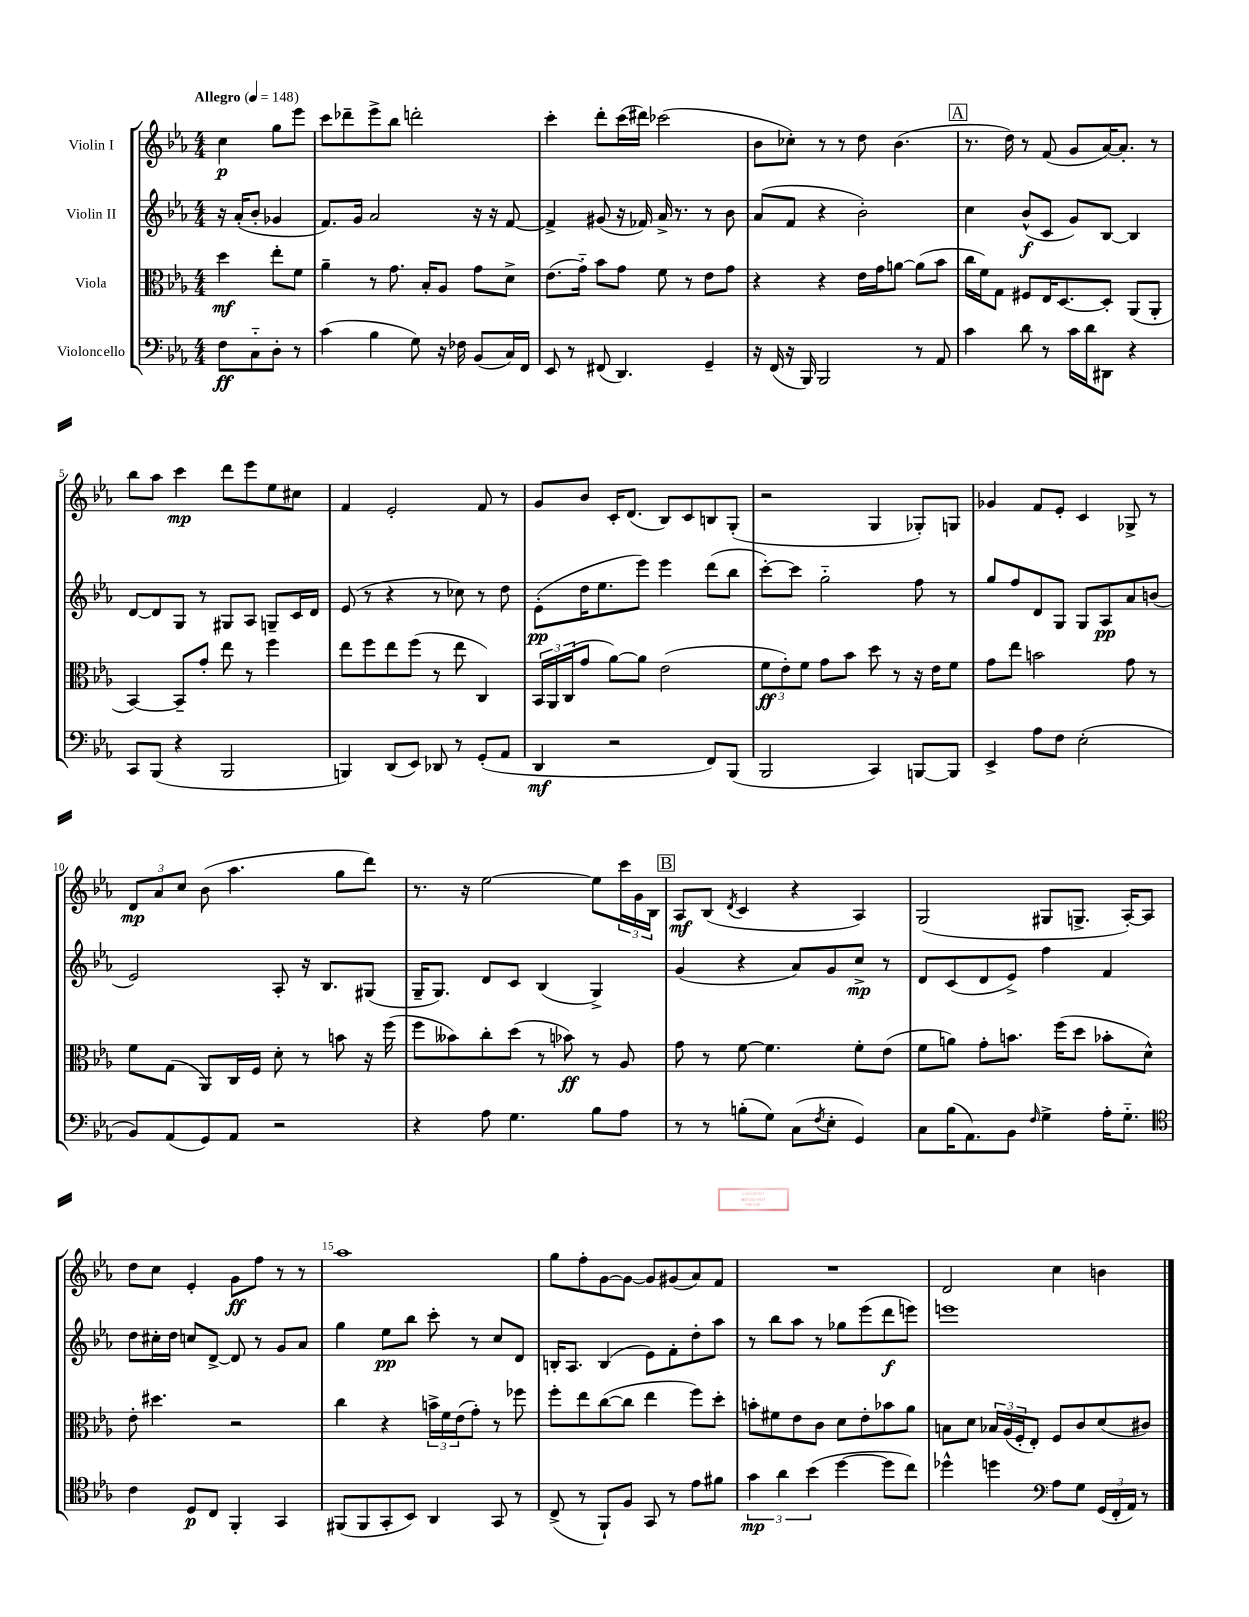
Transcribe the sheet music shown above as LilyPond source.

<<
\new StaffGroup <<
\new Staff = "s0" \with { instrumentName = "Violin I" } {
    \clef treble \key ees \major \numericTimeSignature \time 4/4 \partial 2 \tempo "Allegro" 4 = 148
    c''4\p g''8 ees'''8 |
    c'''8 des'''8-- ees'''8-> bes''8 d'''2-. |
    c'''4-. d'''8-. c'''16( dis'''16) ces'''2( |
    bes'8 ces''8-.) r8 r8 d''8 bes'4.( |
    \mark \markup { \box "A" } r8. d''16) r8 f'8( g'8 aes'16~) aes'8.-. r8 |
    bes''8 aes''8 c'''4\mp d'''8 ees'''8 ees''8 cis''8 |
    f'4 ees'2-. f'8 r8 |
    g'8 bes'8 c'16-. d'8.( bes8) c'8 b8 g8-.( |
    r2 g4 ges8-.) g8 |
    ges'4 f'8 ees'8-. c'4 ges8-> r8 |
    \tuplet 3/2 { d'8\mp aes'8 c''8 } bes'8( aes''4. g''8 d'''8) |
    r8. r16 ees''2~ ees''8 \tuplet 3/2 { c'''16 g'16 bes16 } |
    \mark \markup { \box "B" } aes8\mf bes8( \acciaccatura { d'8 } c'4 r4 aes4) |
    g2( gis8 g8.-> aes16~-.) aes8 |
    d''8 c''8 ees'4-. g'8\ff f''8 r8 r8 |
    aes''1 |
    g''8 f''8-. g'8~ g'8~ g'8 gis'8( aes'8) f'8 |
    R1 |
    d'2 c''4 b'4 \bar "|." |
}
\new Staff = "s1" \with { instrumentName = "Violin II" } {
    \clef treble \key ees \major \numericTimeSignature \time 4/4 \partial 2
    r16 aes'16-.( bes'8-. ges'4 |
    f'8.) g'16 aes'2 r16 r16 f'8~ |
    f'4-> gis'8( r16 fes'16) aes'16-> r8. r8 bes'8 |
    aes'8( f'8 r4 bes'2-.) |
    \mark \markup { \box "A" } c''4 bes'8-^\f( c'8 g'8) bes8~ bes4 |
    d'8~ d'8 g8 r8 gis8 aes8 g8-- c'16 d'16 |
    ees'8( r8 r4 r8 ces''8) r8 d''8 |
    ees'8-.\pp( d''16 ees''8. ees'''8) ees'''4 d'''8( bes''8 |
    c'''8~-.) c'''8 g''2-_ f''8 r8 |
    g''8 f''8 d'8 g8 g8 aes8\pp aes'8 b'8( |
    ees'2) aes8-. r16 bes8. gis8( |
    g16-- g8.) d'8 c'8 bes4( g4->) |
    \mark \markup { \box "B" } g'4( r4 aes'8) g'8 c''8->\mp r8 |
    d'8 c'8( d'8 ees'8->) f''4 f'4 |
    d''8 cis''16-. d''16 c''8 d'8~-> d'8 r8 g'8 aes'8 |
    g''4 ees''8\pp bes''8 c'''8-. r8 c''8 d'8 |
    b16-. aes8. b4( ees'8) f'8-. d''8-. aes''8 |
    r8 bes''8 aes''8 r8 ges''8 ees'''8( d'''8\f e'''8) |
    e'''1 \bar "|." |
}
\new Staff = "s2" \with { instrumentName = "Viola" } {
    \clef alto \key ees \major \numericTimeSignature \time 4/4 \partial 2
    d''4\mf ees''8-. f'8 |
    aes'4-- r8 g'8. bes16-. aes8 g'8 d'8-> |
    ees'8.( g'16-_) bes'8 g'8 f'8 r8 ees'8 g'8 |
    r4 r4 ees'16 g'16 a'8~ a'8( bes'8 |
    \mark \markup { \box "A" } c''16 f'16) g8 fis8 ees16 d8.~ d8-. aes,8( aes,8-. |
    bes,4~) bes,8-- g'8-. ees''8 r8 f''4 |
    ees''8 f''8 ees''8 f''8( r8 ees''8 c4) |
    \tuplet 3/2 { bes,16 aes,16 c16( } g'8 aes'8~) aes'8 ees'2( |
    \tuplet 3/2 { f'8\ff ees'8-.) f'8 } g'8 bes'8 d''8 r8 r16 ees'16 f'8 |
    g'8 ees''8 b'2 g'8 r8 |
    f'8 g8( aes,8) c16 f16 d'8-. r8 b'8 r16 f''16( |
    f''8 beses'8) c''8-. d''8( r8 bes'8\ff) r8 aes8 |
    \mark \markup { \box "B" } g'8 r8 f'8~ f'4. f'8-. ees'8( |
    f'8 a'8) g'8-. b'8. f''16( d''8 bes'8-. d'8-^) |
    ees'8-. dis''4. r2 |
    c''4 r4 \tuplet 3/2 { b'16-> f'16 ees'16( } g'8-.) r8 fes''8 |
    f''8-. ees''8 c''8~( c''8 ees''4 f''8) d''8-. |
    b'8-. fis'8 ees'8 c'8 d'8 ees'8-. bes'8 aes'8 |
    b8 d'8 \tuplet 3/2 { bes16 aes16( f16-. } ees8-.) f8 c'8 d'8( cis'8) \bar "|." |
}
\new Staff = "s3" \with { instrumentName = "Violoncello" } {
    \clef bass \key ees \major \numericTimeSignature \time 4/4 \partial 2
    f8\ff c8-_ d8-. r8 |
    c'4( bes4 g8) r16 fes16 bes,8( c16) f,16 |
    ees,8 r8 fis,8( d,4.) g,4-- |
    r16 f,16( r16 bes,,16) bes,,2 r8 aes,8 |
    \mark \markup { \box "A" } c'4 d'8 r8 c'16 d'16 dis,8 r4 |
    c,8 bes,,8( r4 bes,,2 |
    b,,4) d,8( ees,8) des,8 r8 g,8-.( aes,8 |
    d,4\mf r2 f,8) bes,,8( |
    bes,,2 c,4) b,,8~ b,,8 |
    ees,4-> aes8 f8 ees2-.( |
    bes,8) aes,8( g,8) aes,8 r2 |
    r4 aes8 g4. bes8 aes8 |
    \mark \markup { \box "B" } r8 r8 b8-.( g8) c8( \acciaccatura { f8 } ees8-. g,4) |
    c8 bes16( aes,8.) bes,8 \grace { f16 } g4-> aes16-. g8.-_ |
    \clef tenor c'4 d8\p c8 f,4-. g,4 |
    fis,8( fis,8 g,8-. bes,8) aes,4 g,8 r8 |
    c8->( r8 f,8-!) f8 g,8 r8 ees'8 fis'8 |
    \tuplet 3/2 { g'4\mp aes'4 bes'4( } d''4~ d''8 c''8) |
    des''4-^ d''4 \clef bass aes8 g8 \tuplet 3/2 { g,16( f,16-. aes,16) } r8 \bar "|." |
}
>>
>>
\layout { \context { \Score \override BarNumber.break-visibility = ##(#f #t #t) barNumberVisibility = #(every-nth-bar-number-visible 5) } }
